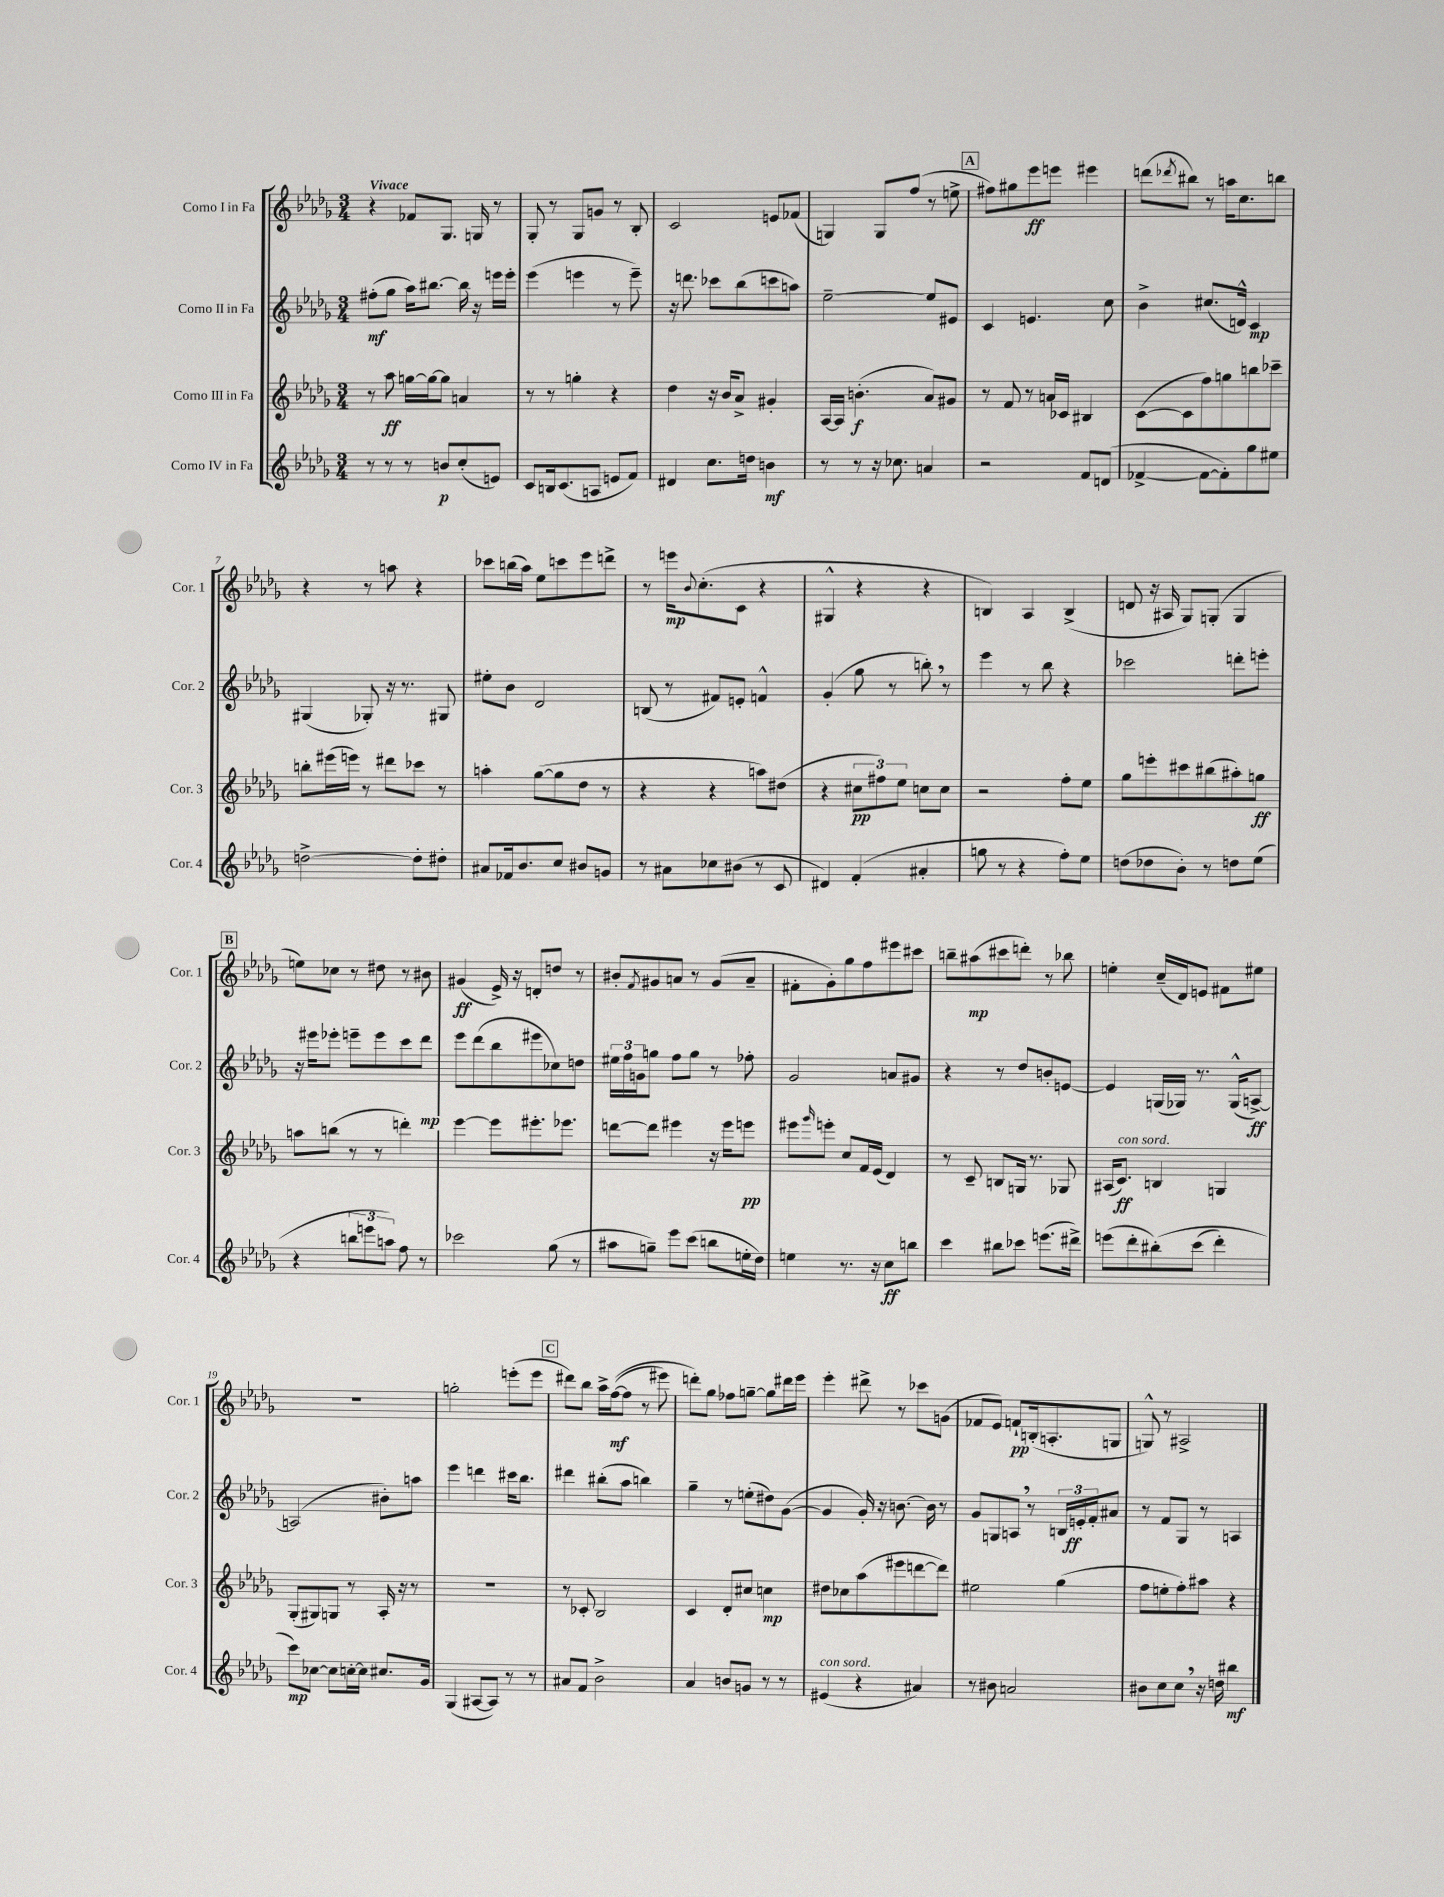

**kern	**dynam	**kern	**dynam	**kern	**dynam	**kern	**dynam
*part4	*part4	*part3	*part3	*part2	*part2	*part1	*part1
*staff4	*staff4	*staff3	*staff3	*staff2	*staff2	*staff1	*staff1
*I"Corno IV in Fa	*	*I"Corno III in Fa	*	*I"Corno II in Fa	*	*I"Corno I in Fa	*
*I'Cor. 4	*	*I'Cor. 3	*	*I'Cor. 2	*	*I'Cor. 1	*
*clefG2	*	*clefG2	*	*clefG2	*	*clefG2	*
*k[b-e-a-d-g-]	*	*k[b-e-a-d-g-]	*	*k[b-e-a-d-g-]	*	*k[b-e-a-d-g-]	*
*M3/4	*	*M3/4	*	*M3/4	*	*M3/4	*
=1	=1	=1	=1	=1	=1	=1	=1
!	!	!	!	!	!	!LO:TX:a:B:t=Vivace	!
8r	.	8r	.	(8ff#X'\L	mf	4r	.
8r	.	8aa-\	ff	8gg-\J	.	.	.
8r	.	[16ggn\LL	.	16aa-\KL)	.	8f-X/L	.
.	.	16gg\J_	.	[8.bb#X\J	.	.	.
8bn/L	p	8gg\J]	.	.	.	8.G-/J	.
(8cc'/	.	4an/	.	16bb#\]	.	.	.
.	.	.	.	16r	.	16Gn/	.
8en/J)	.	.	.	16eeen\LL	.	8r	.
.	.	.	.	16eee'\JJ	.	.	.
=2	=2	=2	=2	=2	=2	=2	=2
8c/L	.	8r	.	(4eee-\	.	8G-'/	.
16Bn/k	.	8r	.	.	.	8r	.
(8.c/	.	.	.	.	.	.	.
.	.	4ggn'\	.	4eeen\	.	8G-/L	.
8An/J	.	.	.	.	.	8gn/J	.
8en/L	.	4r	.	8r	.	8r	.
8f/J)	.	.	.	8eee~\)	.	8B-'/	.
=3	=3	=3	=3	=3	=3	=3	=3
4d#X/	.	4dd-\	.	16r	.	2c/	.
.	.	.	.	8.dddn\	.	.	.
8.cc\L	.	16r	.	8ccc-X\L	.	.	.
.	.	16b-/KL	.	.	.	.	.
.	.	8a-^/J	.	(8bb-\	.	.	.
16ddn\Jk	.	.	.	.	.	.	.
4bn\	mf	4g#X'/	.	8cccn\	.	8en/L	.
.	.	.	.	8aan\J)	.	(8f-X/J	.
=4	=4	=4	=4	=4	=4	=4	=4
8r	.	[16A-/LL	.	[2ee-~\	.	4Gn/)	.
.	.	16A-/JJ]	.	.	.	.	.
8r	.	(4.bn'\	f	.	.	.	.
16r	.	.	.	.	.	8G/L	.
8.cc-X\	.	.	.	.	.	.	.
.	.	.	.	.	.	(8ff/J	.
4an/	.	8a-/L)	.	8ee-/L]	.	8r	.
.	.	8g#X/J	.	8e#X/J	.	8een^\	.
!!LO:REH:place=s1:t=A
=5	=5	=5	=5	=5	=5	=5	=5
2r	.	8r	.	4c/	.	8ff#X\L)	.
.	.	8f/	.	.	.	8gg#X\	.
.	.	8r	.	4.en/	.	8eee-\	ff
.	.	16an/LL	.	.	.	8eeen\J	.
.	.	16c-X/JJ	.	.	.	.	.
8f/L	.	4B#X/	.	.	.	4eee#X\	.
(8dn/J	.	.	.	8cc\	.	.	.
=6	=6	=6	=6	=6	=6	=6	=6
[4f-X^/	.	([8c\L	.	4b-^\	.	(8dddn\L	.
.	.	.	.	.	.	8qddd-X/	.
.	.	8c\]	.	.	.	8bb#X\J)	.
8f-\L_	.	8ff\)	.	(8.cc#X/L	.	8r	.
8f-'\])	.	8ggn\	.	.	.	16aan\KL	.
.	.	.	.	16dn^^/Jk)	.	8.cc\	.
8gg-\	.	8bbn\	.	4c/	mp	.	.
8ee#X\J	.	8ccc-X~\J	.	.	.	8bbn\J	.
!!LO:LB:g=z
=7	=7	=7	=7	=7	=7	=7	=7
[2ddn^\	.	8bbn'\L	.	(4G#X/	.	4r	.
.	.	(16eee#X\L	.	.	.	.	.
.	.	16eeen\JJ)	.	.	.	.	.
.	.	8r	.	8G-X'/)	.	8r	.
.	.	8ddd#X\L	.	16r	.	8aan\	.
.	.	.	.	8.r	.	.	.
8dd'\L]	.	8ccc-X\J	.	.	.	4r	.
8dd#X'\J	.	8r	.	8G#X/	.	.	.
=8	=8	=8	=8	=8	=8	=8	=8
8a#X/L	.	4aan'\	.	8ee#X'\L	.	8ccc-X\L	.
16f-X/k	.	.	.	8b-\J	.	(16bbn\L	.
8.b-/	.	.	.	.	.	16aa-\JJ)	.
.	.	([8gg-\L	.	2d-/	.	8ee-\L	.
8cc/J	.	8gg-\]	.	.	.	8cccn\	.
8b#X/L	.	8dd-\J	.	.	.	8eee-\	.
8gn/J	.	8r	.	.	.	8dddn^\J	.
=9	=9	=9	=9	=9	=9	=9	=9
8r	.	4r	.	(8Bn/	.	8r	.
8a#X\L	.	.	.	8r	.	16eeen\KL	mp
.	.	.	.	.	.	8qqb-/	.
.	.	.	.	.	.	(8.cc'\	.
8cc-X\	.	4r	.	8f#X/L)	.	.	.
(8b#X\J	.	.	.	8en'/J	.	8c\J	.
8r	.	8aan\L)	.	4fn^^/	.	4r	.
8c/	.	(8dd#X\J	.	.	.	.	.
=10	=10	=10	=10	=10	=10	=10	=10
4d#X/)	.	4r	.	(4g-'/	.	4G#X^^/	.
(4f'/	.	12cc#X\L	pp	8gg-\	.	4r	.
.	.	12ff#X\)	.	.	.	.	.
.	.	.	.	8r	.	.	.
.	.	12ee-\J	.	.	.	.	.
4a#X'/	.	8ccn\L	.	8bbn',\)	.	4r	.
.	.	8cc\J	.	8r	.	.	.
=11	=11	=11	=11	=11	=11	=11	=11
8ggn\	.	2r	.	4eee-\	.	4Bn/)	.
8r	.	.	.	.	.	.	.
4r	.	.	.	8r	.	4A-/	.
.	.	.	.	8bb-\	.	.	.
8ff'\L)	.	8ff'\L	.	4r	.	(4B^/	.
8ee-\J	.	8ee-\J	.	.	.	.	.
=12	=12	=12	=12	=12	=12	=12	=12
(8ddn\L	.	8gg-\L	.	2ccc-X\	.	8dn/	.
8dd-X\	.	8eeen'\	.	.	.	16r	.
.	.	.	.	.	.	16A#X/	.
8b-'\J)	.	8ccc#X\	.	.	.	8G-/L)	.
8r	.	(8bb#X\	.	.	.	(8Gn'/J	.
8ddn\L	.	8aa#X'\)	.	8dddn'\L	.	4G/	.
(8ee-\J	.	8ggn\J	ff	8eeen'\J	.	.	.
!!LO:LB:g=z
!!LO:REH:place=s1:t=B
=13	=13	=13	=13	=13	=13	=13	=13
4r	.	8aan\L	.	16r	.	8een\L)	.
.	.	.	.	16eee#X\KL	.	.	.
.	.	(8bbn\J	.	8eee-X'\J	.	8cc-X\J	.
12bbn\L	.	8r	.	8eeen~\L	.	8r	.
12eeen\	.	.	.	.	.	.	.
.	.	8r	.	8eee\	.	8dd#X\	.
12aan\J)	.	.	.	.	.	.	.
8ff\	.	4dddn'\)	.	8ccc\	.	8r	.
8r	.	.	.	8ddd-\J	mp	8b#X\	.
=14	=14	=14	=14	=14	=14	=14	=14
2ccc-X\	.	[4eee-\	.	8eee-\L	.	(4g#X/	ff
.	.	.	.	(8ddd-\	.	.	.
.	.	8eee-\L]	.	8bb-\	.	16e-^/)	.
.	.	.	.	.	.	16r	.
.	.	8.eee#X'\	.	8eee#X\	.	8dn'/L	.
(8gg-\	.	.	.	8cc-X\)	.	8ddn/J	.
.	.	8.eee-X\J	.	.	.	.	.
8r	.	.	.	8ddn\J	.	8r	.
=15	=15	=15	=15	=15	=15	=15	=15
8aa#X\L	.	[8dddn\L	.	24ee#X\LL	.	8b#X'/L	.
.	.	.	.	24ff\	.	.	.
.	.	.	.	24gn\J	.	.	.
.	.	.	.	.	.	8qf/	.
8ggn~\J)	.	8ddd\J]	.	8ggn\J	.	8g#X/	.
8eee-\L	.	4eee#X\	.	8ff\L	.	8an/J	.
(8ccc\J	.	.	.	8gg\J	.	8r	.
8bbn\L	.	16r	.	8r	.	(8g#/L	.
.	.	16eee#\KL	.	.	.	.	.
16een'\L	.	8eeen\J	pp	8ff-X'\	.	8a~/J	.
16dd-\JJ)	.	.	.	.	.	.	.
=16	=16	=16	=16	=16	=16	=16	=16
4een\	.	8eee#X\L	.	2g-/	.	8f#X'\L	.
.	.	16qqggg-/	.	.	.	.	.
.	.	8eeen'\J	.	.	.	8g-'\)	.
8.r	.	8cc/L	.	.	.	8gg-\	.
.	.	16f/L	.	.	.	8ff\	.
16r	.	(16e-/JJ	.	.	.	.	.
8cc\L	ff	4d-/)	.	8an/L	.	8eee#X\	.
8bbn\J	.	.	.	8g#X/J	.	8ccc#X\J	.
=17	=17	=17	=17	=17	=17	=17	=17
4ccc\	.	8r	.	4r	.	8bbn~\L	.
.	.	8c~/	.	.	.	(8aa#X\	mp
8bb#X\L	.	8Bn/L	.	8r	.	8ccc#X\	.
8ccc-X\J	.	16Gn/Jk	.	8dd-/L	.	8dddn'\J)	.
.	.	8.r	.	.	.	.	.
(8.eeen\L	.	.	.	8bn'/	.	8r	.
.	.	8G-X/	.	[8en/J	.	8bb-X\	.
16ddd#X^\Jk)	.	.	.	.	.	.	.
=18	=18	=18	=18	=18	=18	=18	=18
(8eeen\L	.	(16A#X/KL	.	4e/]	.	4een'\	.
!	!	!LO:TX:a:i:t=con sord.	!	!	!	!	!
.	.	8.c/J)	ff	.	.	.	.
8ddd-'\	.	.	.	.	.	.	.
(8bb#X'\)	.	4Bn/	.	(16Gn/LL	.	(16cc~/LL	.
.	.	.	.	16G-X/JJ)	.	16d-/J)	.
(8ccc\J	.	.	.	8.r	.	8en/J	.
4ddd-'\)	.	4Gn/	.	.	.	8f#X\L	.
.	.	.	.	(16G-^^/KL	.	.	.
.	.	.	.	[8An^/J)	ff	8ee#X\J	.
!!LO:LB:g=z
=19	=19	=19	=19	=19	=19	=19	=19
8ccc\L)	mp	(8G-'/L	.	(2An/]	.	2.r	.
[8cc-X\J	.	8G#X/)	.	.	.	.	.
8cc-\L]	.	8Gn/J	.	.	.	.	.
[16ccn'\L	.	8r	.	.	.	.	.
16cc\JJ]	.	.	.	.	.	.	.
8.cc#X/L	.	16A-'/	.	8b#X'\L)	.	.	.
.	.	16r	.	.	.	.	.
.	.	8r	.	8aan\J	.	.	.
16g-/Jk	.	.	.	.	.	.	.
=20	=20	=20	=20	=20	=20	=20	=20
(4G-/	.	2.r	.	4eee-\	.	2ggn'\	.
[8A#X/L	.	.	.	4dddn\	.	.	.
8A#/J])	.	.	.	.	.	.	.
8r	.	.	.	16ccc#X\KL	.	(8eeen'\L	.
.	.	.	.	8.bb-\J	.	.	.
8r	.	.	.	.	.	8eee\J	.
!!LO:REH:place=s1:t=C
=21	=21	=21	=21	=21	=21	=21	=21
8a#X/L	.	8r	.	4ddd#X\	.	8ddd#X\L)	.
8f/J	.	8c-X'/	.	.	.	8bb-\J	.
2b-^\	.	2B-/	.	(8bb#X'\L	.	16aa-^\LL	.
.	.	.	.	.	.	(([16ff\J	mf
.	.	.	.	8aa-\J	.	8ff\J]	.
.	.	.	.	4bbn\)	.	8r	.
.	.	.	.	.	.	8eee#X\)	.
=22	=22	=22	=22	=22	=22	=22	=22
4a-/	.	4c/	.	4gg-~\	.	8dddn'\L)	.
.	.	.	.	.	.	8gg-\J	.
8bn/L	.	8d-'/L	.	8r	.	8ff-X\L	.
8gn/J	.	8cc#X/J	.	(8een'\L	.	[8ggn~\J	.
8r	.	4ccn\	mp	8dd#X\)	.	8gg\L]	.
8r	.	.	.	([8g-\J	.	16ddd#X\L	.
.	.	.	.	.	.	16eee-\JJ	.
=23	=23	=23	=23	=23	=23	=23	=23
!LO:TX:a:i:t=con sord.	!	!	!	!	!	!	!
(4e#X/	.	8dd#X\L	.	4g-/]	.	4eee-'\	.
.	.	8cc-X\	.	.	.	.	.
4r	.	(8aa-\	.	16g-'/)	.	8ddd#X^\	.
.	.	.	.	16r	.	.	.
.	.	8eee#X\	.	[8.bn\	.	8r	.
4a#X/)	.	[8dddn\	.	.	.	8ccc-X\L	.
.	.	.	.	16b\]	.	.	.
.	.	8ddd\J])	.	8r	.	(8gn\J	.
=24	=24	=24	=24	=24	=24	=24	=24
8r	.	2ee#X\	.	8g-/L	.	8f-X/L	.
8b#X\	.	.	.	8Gn/	.	8e-/J)	.
2an/	.	.	.	8An,/J	.	8fn`/L	pp
.	.	.	.	8r	.	(16Bn'/k	.
.	.	.	.	.	.	8.An'/	.
.	.	(4gg-\	.	24Bn/LL	.	.	.
.	.	.	.	24en'/	ff	.	.
.	.	.	.	24f'/J	.	.	.
.	.	.	.	8a#X/J	.	8Gn/J	.
=25	=25	=25	=25	=25	=25	=25	=25
8b#X\L	.	8ff\L	.	8r	.	8Gn^^/)	.
8cc\	.	8een'\	.	8f/L	.	8r	.
8cc,\J	.	8ff'\)	.	8G-/J	.	2A#X^/	.
16r	.	8aa#X\J	.	8r	.	.	.
16ddn\	.	.	.	.	.	.	.
4bb#X\	mf	4r	.	4An/	.	.	.
==	==	==	==	==	==	==	==
*-	*-	*-	*-	*-	*-	*-	*-
